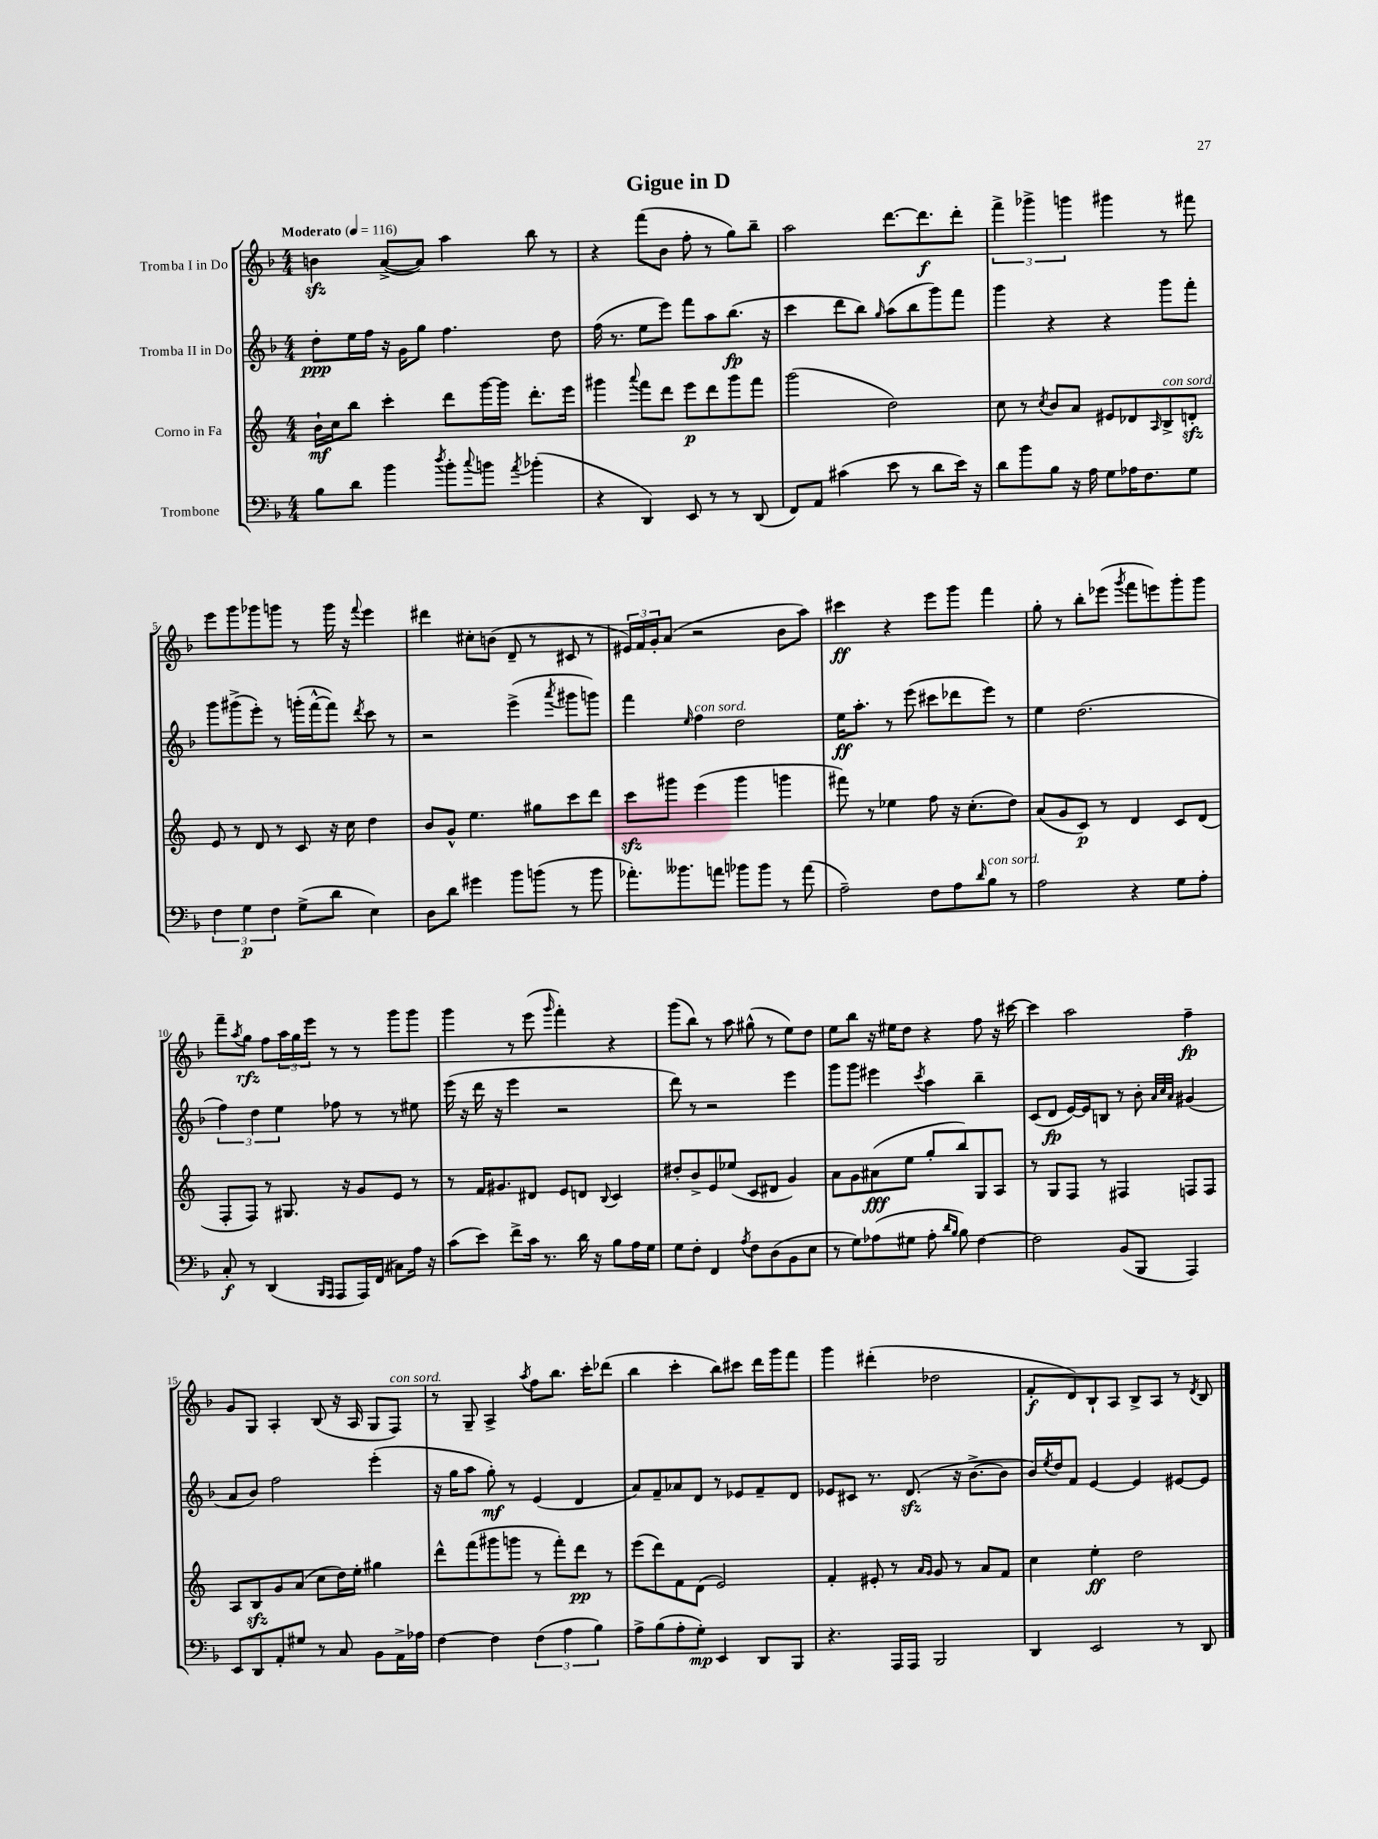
\header { title = "Gigue in D" }
<<
\new StaffGroup <<
\new Staff = "s0" \with { instrumentName = "Tromba I in Do" } {
    \clef treble \key f \major \numericTimeSignature \time 4/4 \tempo "Moderato" 4 = 116
    b'4\sfz a'8~->( a'8) a''4 bes''8 r8 |
    r4 f'''8( bes'8 f''8-. r8 g''8) bes''8-- |
    a''2 d'''8.~ d'''8.\f d'''8-. |
    \tuplet 3/2 { f'''4-> ges'''4-> g'''4 } gis'''4 r8 fis'''8 |
    e'''8 g'''8 ges'''8 g'''8 r8 g'''16 r16 \appoggiatura { f'''8 } e'''4 |
    dis'''4 cis''8-. b'8( d'8-- r8 cis'8 r8 |
    \tuplet 3/2 { eis'16) f'16 g'16-. } a'8( r2 bes'8 a''8) |
    cis'''4\ff r4 e'''8 g'''8 f'''4 |
    g''8-. r8 bes''8-. ees'''8( \acciaccatura { g'''8 } f'''8 e'''8) g'''8-. g'''8 |
    f'''8-- \acciaccatura { a''8 } g''8\rfz f''8 \tuplet 3/2 { a''16 g''16 e'''16 } r8 r8 g'''8 g'''8 |
    g'''4 r8 e'''8( \grace { g'''16 } f'''4-.) r4 |
    g'''8( bes''8) r8 a''8 gis''8-^( r8 e''8) d''8 |
    e''8 bes''8 r16 eis''16 d''8 r4 f''8 r16 cis'''16~ |
    cis'''4 a''2 f''4--\fp |
    g'8 g8 a4-. bes8( r16 a16 g8 f8^\markup { \italic "con sord." }) |
    r8 g8-- a4-> \acciaccatura { a''8 } f''8 bes''8. c'''16-. des'''8( |
    bes''4 c'''4-. bes''8) cis'''8 d'''16 g'''16 f'''8 |
    g'''4 dis'''4-.( des''2 |
    f'8-.\f d'8) bes8-! a8 bes8-> a8 r8 \acciaccatura { d'8 } bes8 \bar "|." |
}
\new Staff = "s1" \with { instrumentName = "Tromba II in Do" } {
    \clef treble \key f \major \numericTimeSignature \time 4/4
    d''8-.\ppp e''16 f''16 r16 g'16 g''8 f''4. d''8 |
    f''16( r8. e''8 e'''8) f'''8 a''8 bes''8.\fp( r16 |
    c'''4 d'''8 bes''8) \grace { g''16 } a''8( bes''8 g'''8) f'''8 |
    g'''4 r4 r4 g'''8 f'''8-. |
    g'''8 gis'''8->( e'''8-.) r8 g'''16-.( f'''16~-^ f'''8) \acciaccatura { d'''8 } c'''8 r8 |
    r2 e'''4->( \acciaccatura { a'''8 } gis'''8 g'''8) |
    f'''4 \grace { e''16 } f''4^\markup { \italic "con sord." } d''2 |
    e''16\ff a''8.-. r8 e'''8( cis'''8 des'''8 e'''8) r8 |
    e''4 d''2.( |
    \tuplet 3/2 { f''4) d''4 e''4 } fes''8 r8 r8 eis''8 |
    e'''16( r16 d'''16 r16 e'''4 r2 |
    d'''8) r8 r2 e'''4 |
    g'''8 g'''8 eis'''4 \acciaccatura { c'''8 } a''4 bes''4-- |
    c'8( d'8\fp e'16~) e'16 b8 r8 bes'8-. \grace { a'32 c''32 a'32 } gis'4( |
    a'8 bes'8) f''2 e'''4-.( |
    r16 g''16 a''8 g''8-.\mf) r8 e'4( d'4 |
    a'8) f'8-- aes'8 d'8 r8 ees'8 f'8-- d'8 |
    ees'8 cis'8 r8. d'8.\sfz( r16 bes'8.~-> bes'8 |
    bes'16) \acciaccatura { e''8 } d''16 f'8 e'4~ e'4 eis'8~ eis'8 \bar "|." |
}
\new Staff = "s2" \with { instrumentName = "Corno in Fa" } {
    \clef treble \key c \major \numericTimeSignature \time 4/4
    b'16-!\mf c''16 b''8 c'''4-. d'''8 g'''16~ g'''16 d'''8.-. e'''16 |
    gis'''4 \appoggiatura { a'''8 } f'''8 d'''8 e'''8\p d'''8 gis'''8 f'''8 |
    g'''2( d''2) |
    c''8 r8 \acciaccatura { c''8 } b'8 a'8 eis'8 des'8 \grace { a16 } b8->^\markup { \italic "con sord." } d'8-.\sfz |
    e'8 r8 d'8 r8 c'8 r16 c''16 d''4 |
    b'8 g'8-^ e''4. gis''8 c'''8 d'''8 |
    c'''8\sfz gis'''8 e'''4( gis'''4 g'''4 |
    fis'''8) r8 ees''4 f''8 r16 c''8.-.( d''8) |
    a'8( g'8 c'8\p) r8 d'4 c'8 d'8( |
    f8-. f8) r8 gis8. r16 g'8 e'8 r8 |
    r8 f'16 gis'8. dis'8 e'8 d'8 \appoggiatura { b8 } c'4 |
    dis''8-. b'8-> e'8 ees''8( c'8 dis'8 g'4) |
    a'8 g'8 ais'8\fff( e''8 g''8-. b''8) g8 a8 |
    r8 g8 f8 r8 fis4 f8 f8 |
    a8 b8\sfz g'8 a'8( c''8 d''16) e''16-. gis''4 |
    d'''8-^ f'''8( gis'''8 g'''8 r8 f'''8-.) d'''8\pp r8 |
    e'''8( d'''8) f'8 d'8( e'2) |
    f'4-. eis'8-. r8 \grace { a'16 g'16 } g'8 r8 a'8 f'8 |
    c''4 e''4-.\ff d''2 \bar "|." |
}
\new Staff = "s3" \with { instrumentName = "Trombone" } {
    \clef bass \key f \major \numericTimeSignature \time 4/4
    bes8 d'8 bes'4 \acciaccatura { d''8 } bes'8-. \appoggiatura { c''8 } b'8 \acciaccatura { a'8 } bes'4-.( |
    r4 d,4) e,8 r8 r8 d,8( |
    f,8) a,8 cis'4( e'8 r8 d'8 e'16) r16 |
    d'8 bes'8 bes8 r16 a16 g8 aes16 f8. g8 |
    \tuplet 3/2 { f4 g4\p f4 } g8->( d'8 e4) |
    d8 d'8 gis'4 bes'8 b'8( r8 b'8 |
    aes'8.-.) beses'8. a'8 bes'8 bes'8 r8 a'8( |
    a2--) f8 a8 \grace { d'16 } bes8^\markup { \italic "con sord." } r8 |
    a2 r4 g8 a8-. |
    c8-.\f r8 d,4( \grace { bes,,16 a,,16 } a,,8 a,,16) f,16( cis8) a16 r16 |
    c'8( e'8) f'8-> c'16 r8. d'16 r16 bes8 a16 g16 |
    g8 f8-. f,4 \acciaccatura { a8 } f8 d8( bes,8 e8 |
    r8 g8) aes8( gis8 aes8-. \grace { d'16 bes16 } bes8) f4~ |
    f2 bes,8( bes,,8 a,,4) |
    e,8 d,8 a,8-. gis8 r8 c8 bes,8 a,16-> aes16 |
    f4~ f4 \tuplet 3/2 { f4( a4 bes4) } |
    a8-> bes8( a8-. g8-.\mp) e,4 d,8 bes,,8 |
    r4. a,,16 a,,16 bes,,2 |
    d,4 e,2 r8 d,8 \bar "|." |
}
>>
>>
